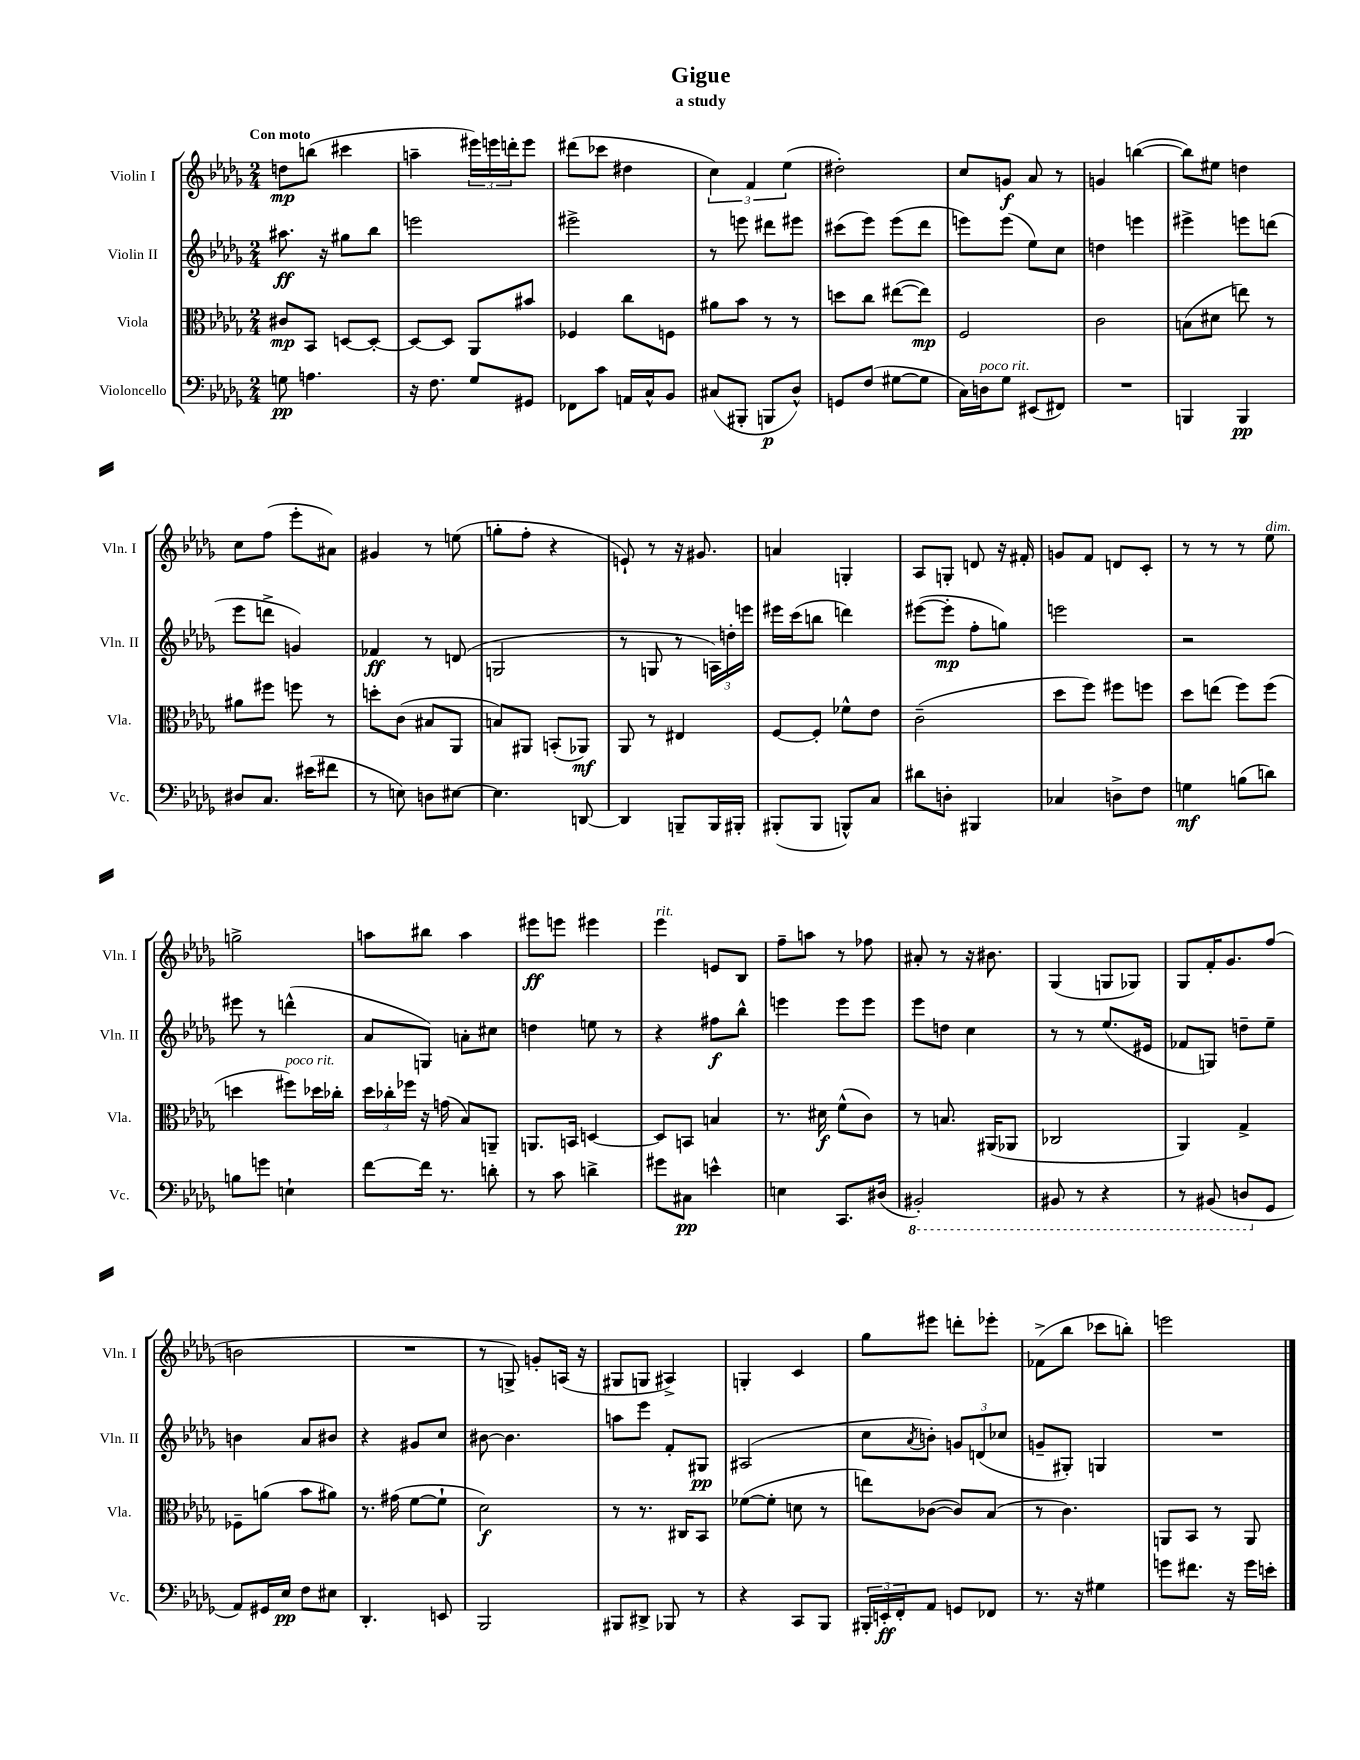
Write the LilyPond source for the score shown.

\header { title = "Gigue" subtitle = "a study" }
<<
\new StaffGroup <<
\new Staff = "s0" \with { instrumentName = "Violin I" shortInstrumentName = "Vln. I" } {
    \clef treble \key des \major \numericTimeSignature \time 2/4 \tempo "Con moto"
    d''8\mp b''8( cis'''4 |
    a''4-- \tuplet 3/2 { eis'''16) e'''16 d'''16-. } e'''8 |
    dis'''8( ces'''8 dis''4 |
    \tuplet 3/2 { c''4) f'4 ees''4( } |
    dis''2-.) |
    c''8 g'8\f aes'8 r8 |
    g'4 b''4~( |
    b''8) eis''8 d''4 |
    c''8 f''8( ees'''8-. ais'8) |
    gis'4 r8 e''8( |
    g''8-. f''8-. r4 |
    e'8-!) r8 r16 gis'8. |
    a'4 g4-. |
    aes8 g8-. d'8 r16 fis'16-. |
    g'8 f'8 d'8 c'8-. |
    r8 r8 r8 ees''8^\markup { \italic "dim." } |
    g''2-> |
    a''8 bis''8 a''4 |
    eis'''8\ff e'''8 eis'''4 |
    ees'''4^\markup { \italic "rit." } e'8 bes8 |
    f''8-- a''8 r8 fes''8 |
    ais'8-. r8 r16 bis'8. |
    ges4( g8 ges8) |
    ges8 f'16-. ges'8. f''8( |
    b'2 |
    R2 |
    r8 g8->) g'8-. a16( r16 |
    gis8 g8 ais4->) |
    g4-. c'4 |
    ges''8 eis'''8 d'''8-. ees'''8-. |
    fes'8->( bes''8 ces'''8 b''8-.) |
    e'''2 \bar "|." |
}
\new Staff = "s1" \with { instrumentName = "Violin II" shortInstrumentName = "Vln. II" } {
    \clef treble \key des \major \numericTimeSignature \time 2/4
    ais''8.\ff r16 gis''8 bes''8 |
    e'''2 |
    eis'''2-> |
    r8 e'''8 dis'''8 eis'''8 |
    cis'''8( ees'''8) ees'''8( des'''8 |
    e'''8) e'''8( ees''8) c''8 |
    d''4 e'''4 |
    eis'''4-> e'''8 d'''8( |
    ees'''8 d'''8-> g'4) |
    fes'4\ff r8 d'8( |
    g2 |
    r8 g8 r8 \tuplet 3/2 { a16) d''16-. e'''16 } |
    eis'''16 c'''16( b''8 d'''4) |
    eis'''8~( eis'''8-.\mp f''8-. g''8) |
    e'''2 |
    r2 |
    eis'''8 r8 d'''4-^( |
    aes'8 g8) a'8-. cis''8 |
    d''4 e''8 r8 |
    r4 fis''8\f bes''8-^ |
    e'''4 e'''8 e'''8 |
    ees'''8 d''8 c''4 |
    r8 r8 ees''8.( eis'16 |
    fes'8 g8) d''8-- ees''8-- |
    b'4 aes'8 bis'8 |
    r4 gis'8 c''8 |
    bis'8~ bis'4. |
    a''8 ees'''8 f'8-. gis8\pp |
    ais2( |
    c''8 \acciaccatura { aes'8 } b'8-.) \tuplet 3/2 { g'8 d'8( ces''8 } |
    g'8-- gis8-.) g4 |
    R2 \bar "|." |
}
\new Staff = "s2" \with { instrumentName = "Viola" shortInstrumentName = "Vla." } {
    \clef alto \key des \major \numericTimeSignature \time 2/4
    cis'8\mp bes,8 d8~ d8~-. |
    d8~ d8 aes,8 bis'8 |
    fes4 c''8 f8 |
    ais'8 bes'8 r8 r8 |
    d''8 c''8 eis''8~( eis''8\mp) |
    f2 |
    c'2 |
    b8( dis'8 e''8) r8 |
    ais'8 fis''8 f''8 r8 |
    d''8-. c'8( bis8 aes,8 |
    b8) ais,8 b,8-.( aes,8\mf) |
    aes,8 r8 eis4 |
    f8~ f8-. fes'8-^ ees'8 |
    c'2--( |
    des''8 f''8) fis''8 f''8 |
    des''8 e''8( f''8) f''8( |
    d''4 fis''8^\markup { \italic "poco rit." }) des''16 ces''16-. |
    \tuplet 3/2 { des''16 ces''16-. fes''16 } r16 g'16( bes8) a,8-- |
    a,8. b,16 d4~ |
    d8 b,8 b4 |
    r8. dis'16\f f'8-^( c'8) |
    r8 b8. ais,16( aes,8 |
    ces2 |
    aes,4) ges4-> |
    fes8-- a'8( bes'8 ais'8) |
    r8. gis'16( f'8~ f'8-! |
    des'2\f) |
    r8 r8. cis16 bes,8 |
    fes'8~( fes'8-. d'8 r8 |
    e''8) ces'8~( ces'8) bes8( |
    r8 c'4.) |
    a,8 bes,8 r8 a,8 \bar "|." |
}
\new Staff = "s3" \with { instrumentName = "Violoncello" shortInstrumentName = "Vc." } {
    \clef bass \key des \major \numericTimeSignature \time 2/4
    g8\pp a4. |
    r16 f8. ges8 gis,8 |
    fes,8 c'8 a,16 c16-^ bes,8 |
    cis8( bis,,8-. b,,8\p des8-^) |
    g,8 f8( gis8~ gis8 |
    c16) d16^\markup { \italic "poco rit." } ges8 eis,8( fis,8) |
    R2 |
    b,,4 b,,4\pp |
    dis8 c8. eis'16( fis'8 |
    r8 e8) d8 eis8~ |
    eis4. d,8~ |
    d,4 b,,8-- b,,16 bis,,16-. |
    bis,,8-.( bis,,8 b,,8-^) c8 |
    dis'8 d8-. bis,,4 |
    ces4 d8-> f8 |
    g4\mf b8( d'8) |
    b8 g'8 e4-! |
    f'8~ f'16 r8. d'8-. |
    r8 c'8 d'4-> |
    gis'8 cis8\pp e'4-^ |
    e4 c,8. dis16( |
    \ottava #-1 bis,,2-.) |
    bis,,8 r8 r4 |
    r8 bis,,8( d,8 \ottava #0 ges,8 |
    aes,8) gis,16 ees16\pp f8 eis8 |
    des,4.-. e,8 |
    bes,,2 |
    bis,,8 dis,8-> bes,,8 r8 |
    r4 c,8 bes,,8 |
    \tuplet 3/2 { bis,,16-. e,16-.\ff f,16-. } aes,8 g,8 fes,8 |
    r8. r16 gis4 |
    g'8 fis'8. r16 g'16 e'16-. \bar "|." |
}
>>
>>
\layout { \context { \Score \remove "Bar_number_engraver" } }
